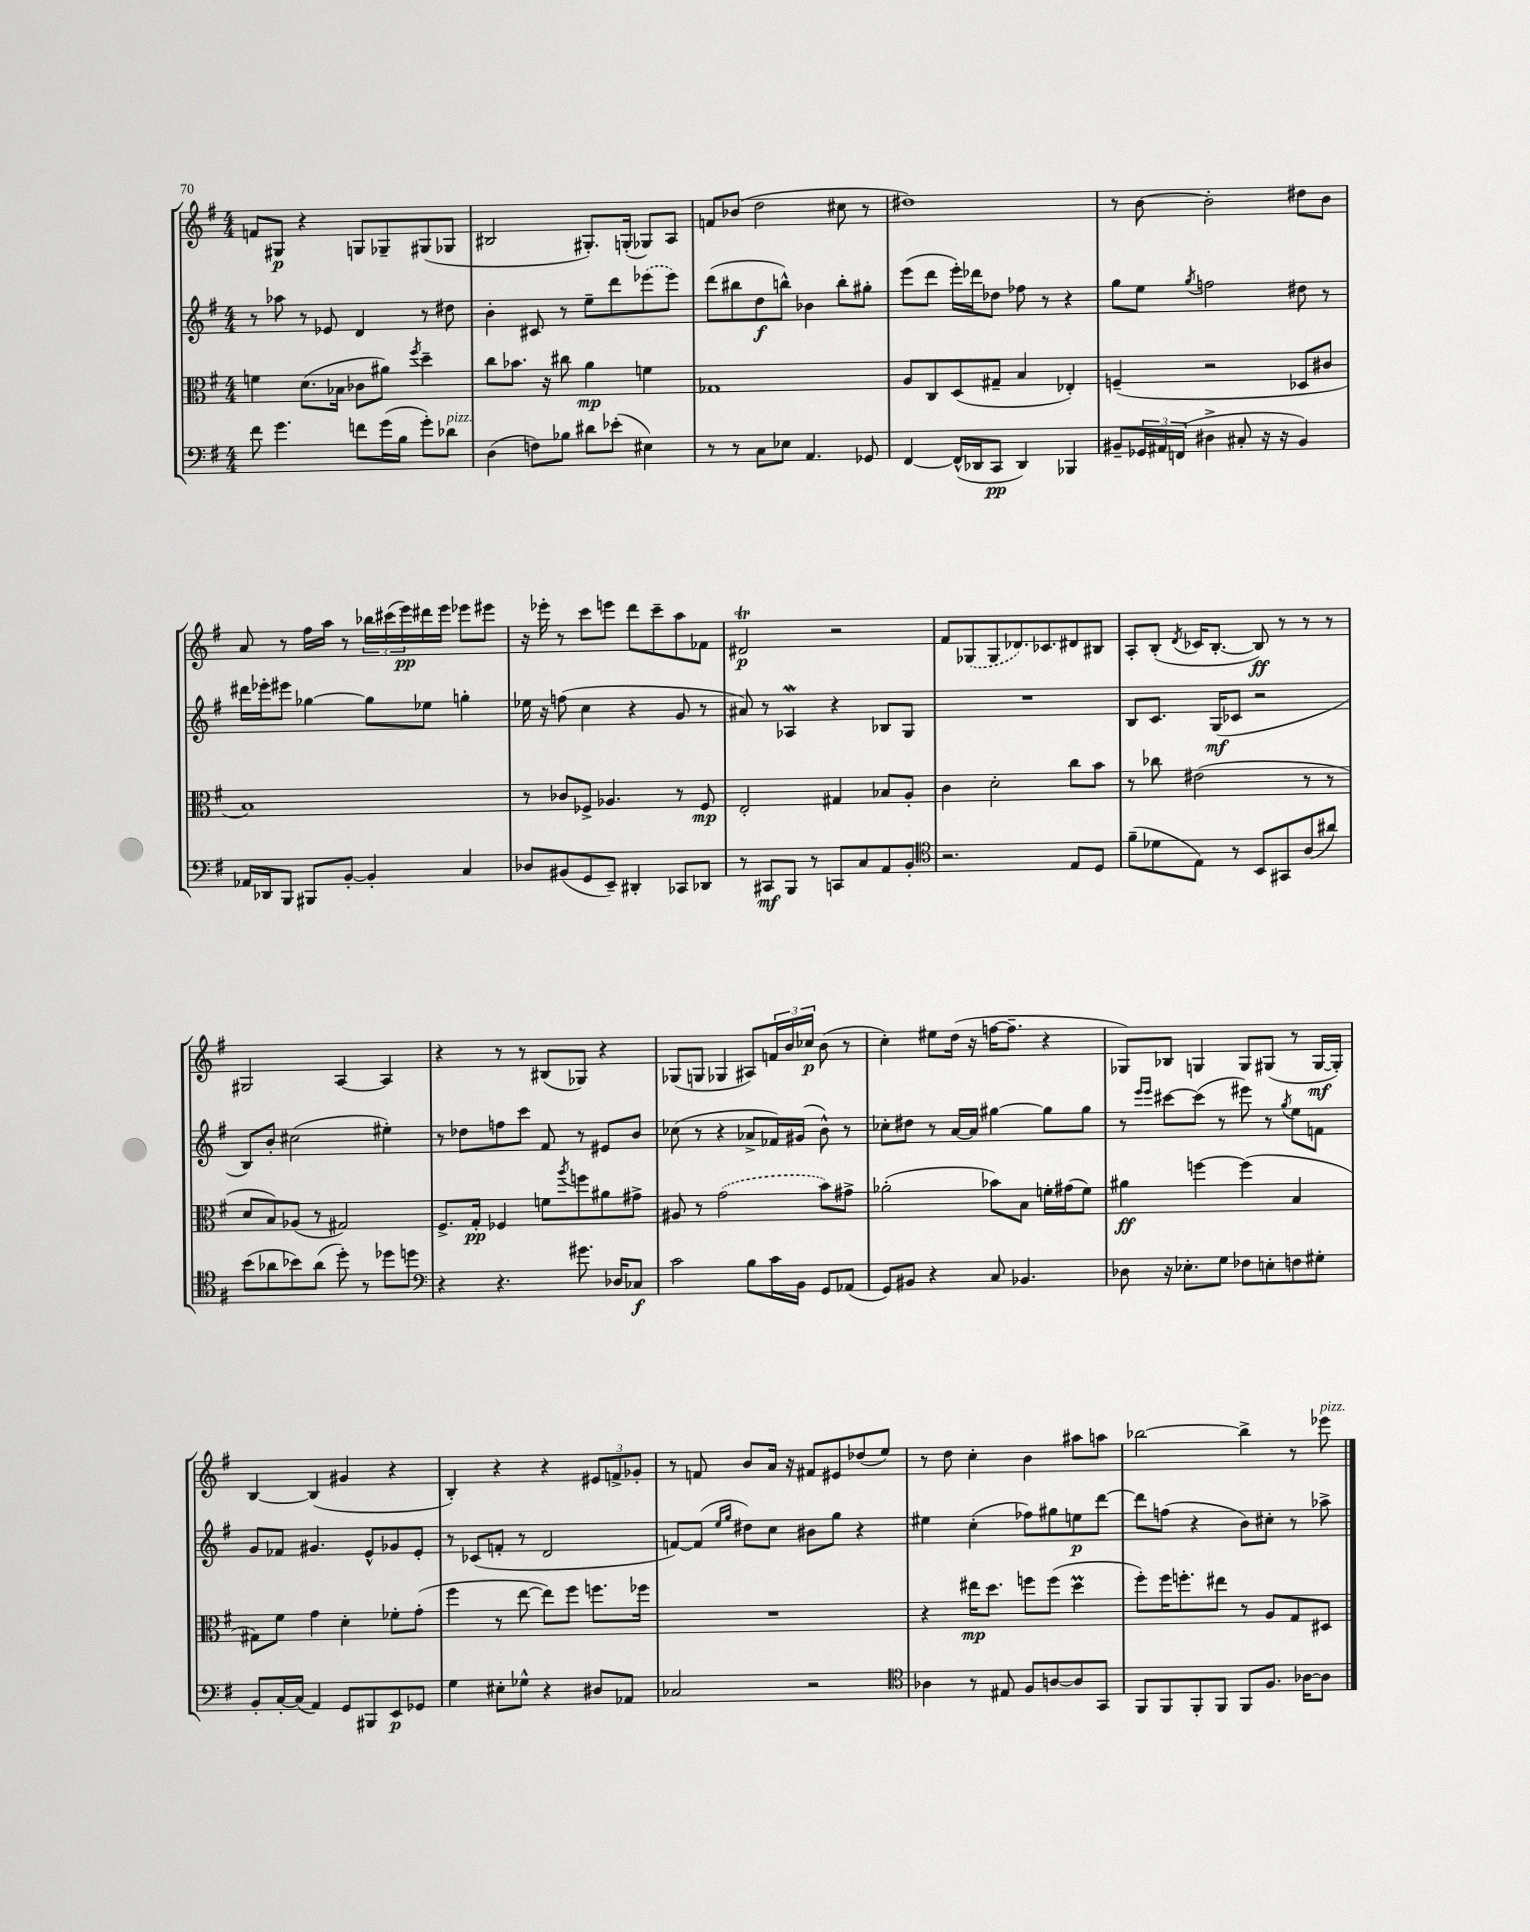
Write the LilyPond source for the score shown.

<<
\new StaffGroup <<
\new Staff = "s0" {
    \clef treble \key g \major \numericTimeSignature \time 4/4
    f'8 gis8\p r4 g8 ges8-- gis8( ges8 |
    bis2 gis8.-.) g16-.( ges8) a8 |
    f'8 bes'8( d''2 cis''8 r8 |
    dis''1) |
    r8 b'8~ b'2-. dis''8 b'8 |
    a'8 r8 fis''16 a''16 r8 \tuplet 3/2 { bes''16 cis'''16( e'''16\pp) } dis'''16 e'''16 ees'''8 eis'''8 |
    r16 ees'''16-. r8 c'''8 e'''8 d'''8 c'''8-- a''8 fes'8 |
    dis'2\trill\p r2 |
    fis'8 \once \slurDashed ges8( ges8 des'8.) ces'8. dis'8 bis8 |
    a8-. b8-.( \acciaccatura { d'8 } ces'16 b8.~-. b8\ff) r8 r8 r8 |
    gis2 a4~ a4 |
    r4 r8 r8 bis8( ges8) r4 |
    ges8( g8 ges4 ais8) \tuplet 3/2 { f'16 b'16 ces''16\p } b'8( r8 |
    c''4-.) eis''8 d''16( r16 f''16~ f''8.-- r4 |
    ges8) bes8 g4 g8 gis8( r8 gis16~\mf gis16-.) |
    b4~ b4( gis'4 r4 |
    b4-.) r4 r4 \tuplet 3/2 { eis'8 f'8-> ges'8-. } |
    r8 f'8 b'8 a'16 r16 fis'8 eis'8 des''8( e''8) |
    r8 d''8 c''4-. b'4 ais''8 a''8 |
    bes''2~ bes''4-> r8 ees'''8^\markup { \italic "pizz." } \bar "|." |
}
\new Staff = "s1" {
    \clef treble \key g \major \numericTimeSignature \time 4/4
    r8 aes''8 r8 ees'8 d'4 r8 dis''8 |
    b'4-. cis'8 r8 e''8-- d'''8 \once \slurDashed ees'''8( ees'''8) |
    d'''8( bis''8 d''8\f b''8-^) bes'4 b''8-. gis''8-. |
    e'''8( d'''8 e'''16-.) des'''16 des''8 fes''8 r8 r4 |
    g''8 e''8 \acciaccatura { g''8 } f''2 dis''8 r8 |
    dis'''16 ees'''16-. eis'''8 ges''4~ ges''8 ees''8 g''4-. |
    ees''16 r16 f''8( c''4 r4 g'8 r8 |
    ais'8) r8 aes4\mordent r4 bes8 g8 |
    R1 |
    b8 c'8. g16\mf( ces'8 r2 |
    b8) b'8-. cis''2( eis''4-.) |
    r8 des''8 f''8 c'''8 fis'8 r8 eis'8 b'8 |
    ces''8( r8 r4 aes'8-> fes'16) gis'16( b'8-^) r8 |
    ces''8-. dis''8 r8 a'16~ a'16 gis''4~ gis''8 gis''8 |
    r8 \grace { e'''16 e'''16 } cis'''8~ cis'''8( r8 eis'''8) r8 \acciaccatura { g''8 } e''8 f'8 |
    g'8 fes'8 gis'4. e'8-^ ges'8 e'8-. |
    r8 ces'8( f'8-. r8 d'2 |
    f'8~) f'8( \grace { e''16 g''16 } dis''8) c''8 bis'8 g''8 r4 |
    eis''4 c''4-.( fes''8) gis''8 e''8\p d'''8~ |
    d'''8 f''8( r4 b'8) cis''8-. r8 aes''8-> \bar "|." |
}
\new Staff = "s2" {
    \clef alto \key g \major \numericTimeSignature \time 4/4
    f'4 d'8.( bes16 ces'8 ais'8) \acciaccatura { fis''8 } d''4-- |
    c''8 bes'8. r16 cis''8 a'4\mp f'4 |
    ges1 |
    a8 c8 d8( gis8-- b4 ees4-.) |
    f4--( r2 des8 cis'8 |
    b1) |
    r8 ces'8 fes8-> aes4. r8 fes8\mp |
    e2-. gis4 bes8 a8-. |
    c'4 d'2-. c''8 b'8 |
    r8 ces''8 eis'2( r8 r8 |
    d'8 b8) aes8( r8 gis2) |
    fis8.-> g16-.\pp fes4 f'8 \acciaccatura { a''8 } f''8 ais'8 gis'8-> |
    ais8 r8 \once \slurDashed g'2( b'8) gis'8-> |
    aes'2-.( bes'8) b8 f'16-. gis'16( f'8) |
    ais'4\ff f''4~ f''4( b4 |
    gis8) fis'8 g'4 d'4-. fes'8-. g'8-.( |
    fis''4 r8 e''8~ e''8) fis''8 f''8. fes''16 |
    R1 |
    r4 eis''16\mp d''8. f''8 f''8( d''4\prall |
    fis''8-.) fis''16 f''8.-. eis''8 r8 a8 g8 dis8 \bar "|." |
}
\new Staff = "s3" {
    \clef bass \key g \major \numericTimeSignature \time 4/4
    fis'8 g'4. f'8 g'16( b16 g'8-.) des'8^\markup { \italic "pizz." } |
    d4( f8) bes8 dis'8 ees'8-.( eis4) |
    r8 r8 c8 ees8 a,4. ges,8 |
    fis,4~ fis,16-^( des,16 c,8\pp des,4) bes,,4 |
    bis,8-- \tuplet 3/2 { ges,16 ais,16 f,16( } dis4-> cis8-. r16 r16 bis,4) |
    aes,16 des,16 b,,8 bis,,8 b,8~-. b,4-. c4 |
    des8 bis,8( g,8 e,8--) dis,4-. ces,8 des,8 |
    r8 cis,8\mf b,,8 r8 c,8 c8 a,8 b,8-. |
    \clef tenor r2. e8 d8 |
    fis'8--( des'8 e8) r8 b,8 gis,8 a8( ais'8) |
    b'8( aes'8 bes'8) aes'8( d''8-.) r8 des''8 d''8 |
    \clef bass r4 r4. gis'8. des16 ces8\f |
    c'2 b8 c'16 b,16 g,8 aes,8( |
    g,8) bis,8 r4 c8 bes,4. |
    des8 r16 ees8.-. g8 fes8 e8-. f8 gis8-. |
    b,8-. c16~-. c16( a,4) g,8 bis,,8 e,8\p ges,8 |
    g4 eis8-. ges8-^ r4 dis8 aes,8 |
    ces2 r2 |
    \clef tenor aes4 r8 eis8 fis8 a8~ a8 g,8 |
    fis,8 fis,8 fis,8-. fis,8 fis,8 fis8. aes16~ aes8 \bar "|." |
}
>>
>>
\layout { \context { \Score \remove "Bar_number_engraver" } }
